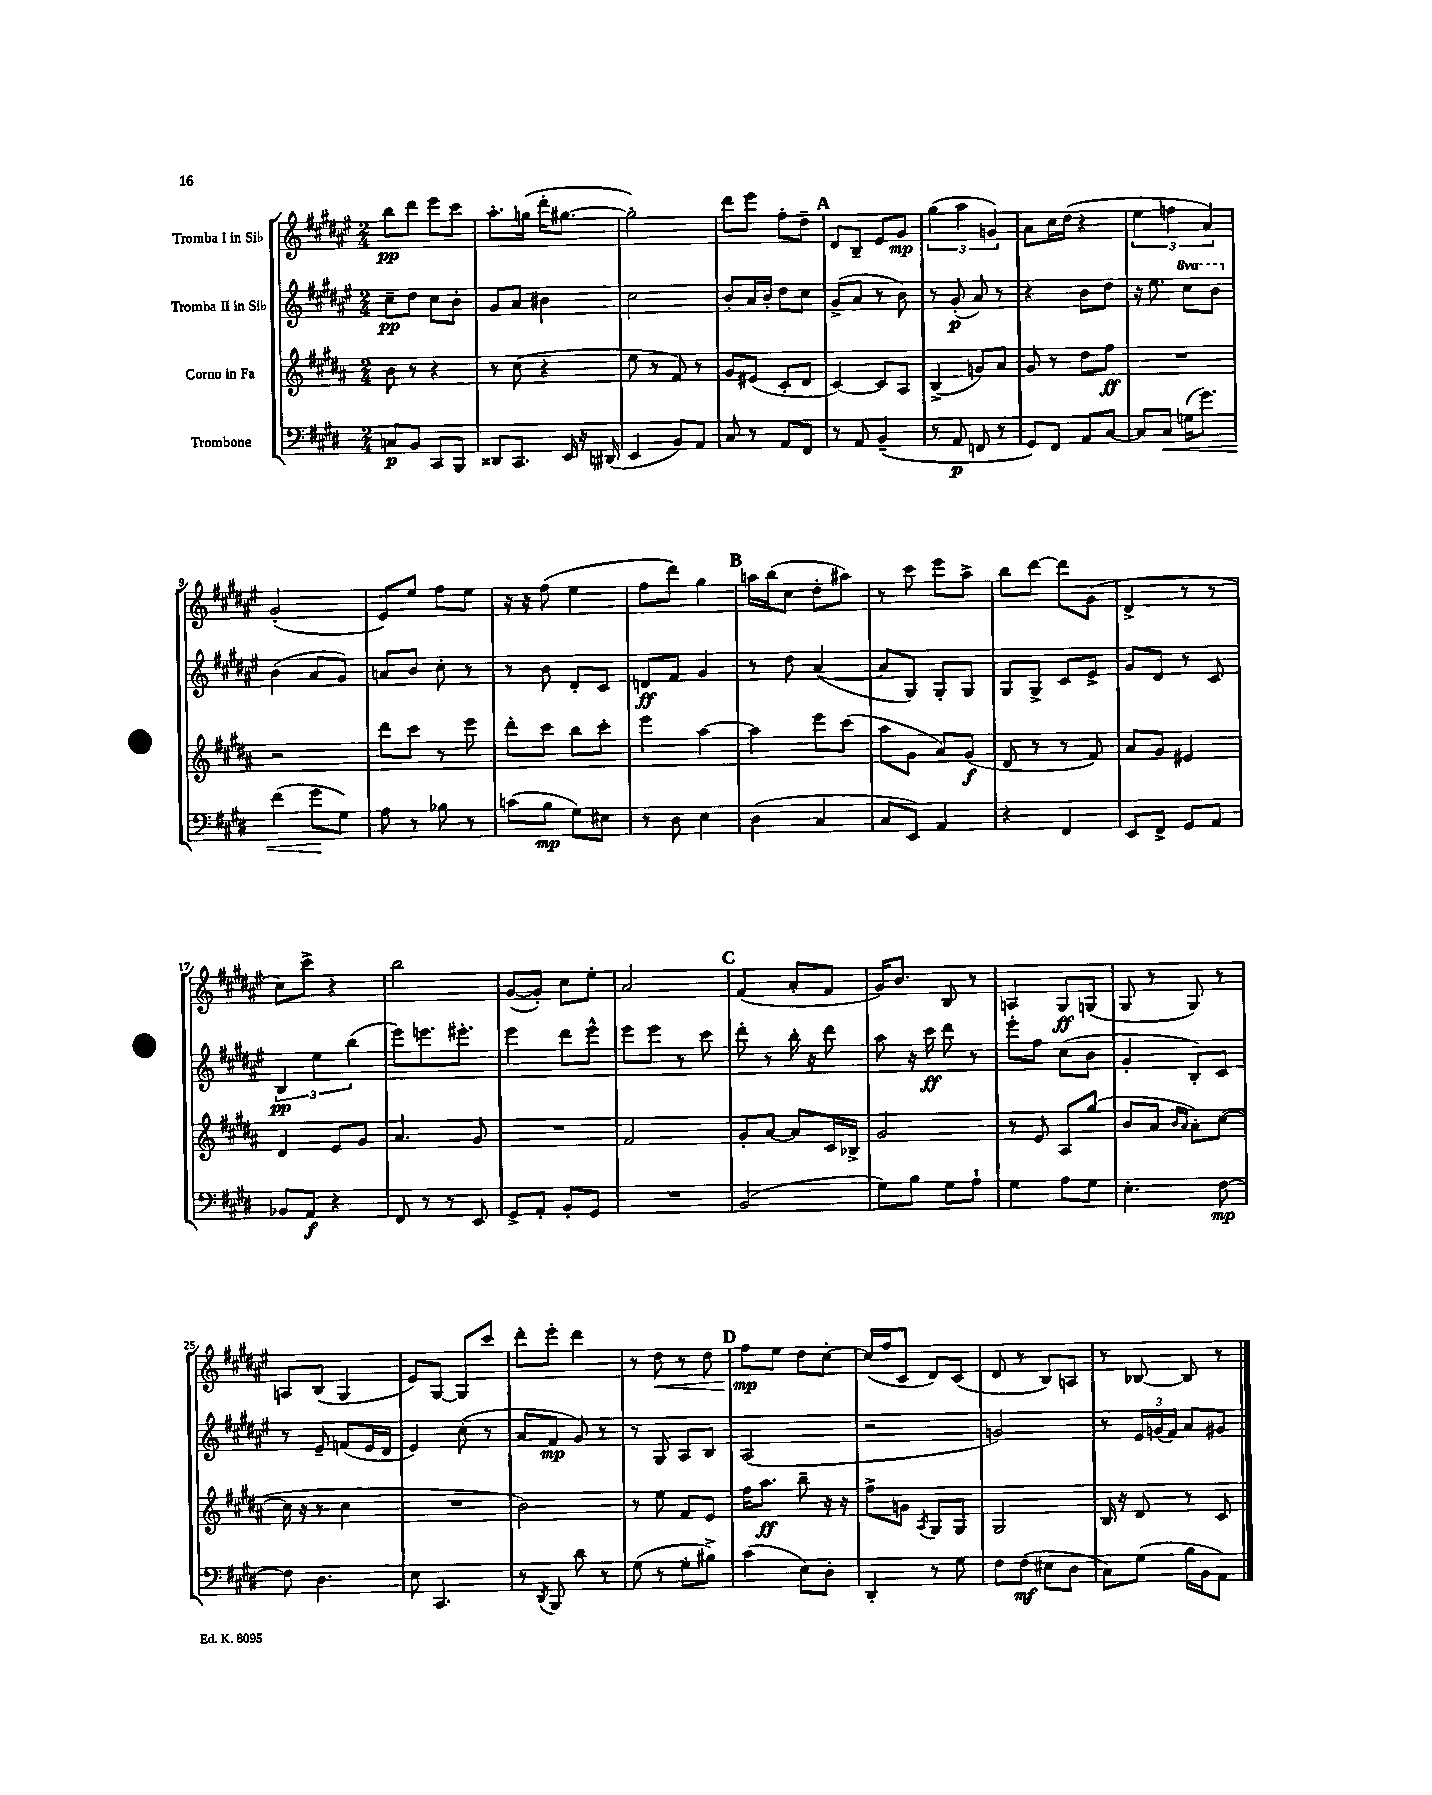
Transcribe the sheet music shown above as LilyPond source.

<<
\new StaffGroup <<
\new Staff = "s0" \with { instrumentName = "Tromba I in Sib" } {
    \clef treble \key fis \major \numericTimeSignature \time 2/4
    b''8\pp dis'''8 eis'''8 cis'''8 |
    ais''8.-. g''16( dis'''16-. gis''8.~ |
    gis''2-.) |
    dis'''8 eis'''8 fis''8-. dis''8-- |
    \mark \markup { \bold "A" } dis'8 b8-- eis'8 gis'8\mp |
    \tuplet 3/2 { gis''4( ais''4 g'4) } |
    ais'8 cis''16 dis''16( r4 |
    \tuplet 3/2 { eis''4 f''4 ais'4) } |
    gis'2-.( |
    eis'8) eis''8 fis''8 eis''8 |
    r16 r16 fis''8( eis''4 |
    fis''8 dis'''8) gis''4 |
    \mark \markup { \bold "B" } a''16 b''16( cis''8 dis''8-. ais''8) |
    r8 cis'''8 eis'''8 ais''8-> |
    b''8 dis'''8~ dis'''8 gis'8( |
    dis'4-> r8 r8 |
    cis''8) cis'''8-> r4 |
    b''2 |
    gis'8~( gis'8-.) cis''8 eis''8-. |
    ais'2 |
    \mark \markup { \bold "C" } fis'4( ais'8-. fis'8 |
    gis'16) b'8. b8 r8 |
    a4 gis8\ff g8( |
    gis8 r8 gis8) r8 |
    a8 b8( gis4 |
    eis'8) gis8~ gis8 cis'''8 |
    dis'''8-. eis'''8-. dis'''4 |
    r8 dis''8\< r8 dis''8 |
    \mark \markup { \bold "D" } fis''8\mp\! eis''8 dis''8 cis''8~-. |
    cis''16( fis''16 cis'8 dis'8) cis'8( |
    dis'8 r8 b8) a8 |
    r8 bes8~ bes8 r8 \bar "|." |
}
\new Staff = "s1" \with { instrumentName = "Tromba II in Sib" } {
    \clef treble \key fis \major \numericTimeSignature \time 2/4 \set Staff.ottavationMarkups = #ottavation-simple-ordinals
    cis''8--\pp dis''8 cis''8 b'8-. |
    gis'8 ais'8 bis'4 |
    cis''2 |
    b'8-. ais'16 b'16-. dis''8 cis''8 |
    \mark \markup { \bold "A" } gis'8->( ais'8 r8 b'8) |
    r8 gis'8-.\p( ais'8) r8 |
    r4 b'8 dis''8 |
    r16 eis''8. \ottava #1 cis'''8 b''8 \ottava #0 |
    b'4( ais'8 gis'8) |
    a'8 b'8 cis''8-. r8 |
    r8 b'8 dis'8-. cis'8 |
    d'8\ff fis'8 gis'4 |
    \mark \markup { \bold "B" } r8 dis''8 ais'4~( |
    ais'8 gis8) gis8-. gis8 |
    gis8 gis8-> cis'8 eis'8-> |
    gis'8 dis'8 r8 cis'8 |
    \tuplet 3/2 { b4\pp eis''4 b''4( } |
    eis'''8) e'''8. eis'''8.-. |
    eis'''4 dis'''8 eis'''8-^ |
    eis'''8 eis'''8 r8 cis'''8 |
    \mark \markup { \bold "C" } dis'''8-. r8 b''16-. r16 dis'''8 |
    ais''8 r16 cis'''16\ff dis'''8 r8 |
    eis'''8-. fis''8 cis''8( b'8 |
    gis'4-. b8-.) cis'8 |
    r8 eis'8-- f'8( eis'16 dis'16 |
    eis'4) cis''8-.( r8 |
    ais'8 fis'8\mp gis'8) r8 |
    r8 gis8 ais8 b8 |
    \mark \markup { \bold "D" } ais2( |
    r2 |
    g'2) |
    r8 \tuplet 3/2 { eis'16 g'16( fis'16) } ais'8 gis'8 \bar "|." |
}
\new Staff = "s2" \with { instrumentName = "Corno in Fa" } {
    \clef treble \key b \major \numericTimeSignature \time 2/4
    b'8 r8 r4 |
    r8 cis''8( r4 |
    e''8 r8 fis'8) r8 |
    gis'8 eis'8( cis'8-. dis'8 |
    \mark \markup { \bold "A" } cis'4~) cis'8 ais8 |
    b4->( g'8) ais'8 |
    gis'8 r8 dis''8 fis''8\ff |
    R2 |
    r2 |
    dis'''8 cis'''8 r8 e'''8 |
    dis'''8-. cis'''8 b''8 cis'''8-. |
    e'''4 ais''4~ |
    \mark \markup { \bold "B" } ais''4 e'''8 cis'''8( |
    ais''8 gis'8 ais'8) gis'8\f( |
    dis'8 r8 r8 fis'8) |
    ais'8 gis'8 eis'4 |
    dis'4 e'8 gis'8 |
    ais'4. gis'8 |
    R2 |
    fis'2 |
    \mark \markup { \bold "C" } gis'8-. ais'8~ ais'8 cis'16 bes16-> |
    gis'2 |
    r8 e'8 ais8 gis''8( |
    b'8 ais'8 \grace { b'16 ais'16 } ais'8-.) cis''8~( |
    cis''16 r16 r8 cis''4 |
    R2 |
    b'2) |
    r8 e''8 fis'8 e'8 |
    \mark \markup { \bold "D" } fis''16 ais''8.\ff b''8-- r16 r16 |
    fis''8-> g'8 \acciaccatura { ais8 } gis8 gis8 |
    gis2 |
    b16 r16 dis'8 r8 cis'8 \bar "|." |
}
\new Staff = "s3" \with { instrumentName = "Trombone" } {
    \clef bass \key e \major \numericTimeSignature \time 2/4
    c8\p b,8 cis,8 b,,8 |
    disis,8 cis,8. e,16 r16 dis,16( |
    e,4 b,8) a,8 |
    cis8 r8 a,8 fis,8 |
    \mark \markup { \bold "A" } r8 a,8 b,4--( |
    r8 a,8\p f,8 r8 |
    gis,8) fis,8 a,8 cis8~ |
    cis8 cis8\< g16( gis'8.) |
    fis'4( gis'8\! gis8) |
    a8 r8 bes8 r8 |
    c'8( b8\mp gis8) eis8 |
    r8 dis8 e4 |
    \mark \markup { \bold "B" } dis4( cis4 |
    cis8 e,8) a,4 |
    r4 fis,4 |
    e,8 fis,8-> gis,8 a,8 |
    bes,8 a,8\f r4 |
    fis,8 r8 r8 e,8 |
    gis,8-> a,8-. b,8-. gis,8 |
    R2 |
    \mark \markup { \bold "C" } b,2( |
    gis8) b8 gis8 a8-! |
    gis4 a8 gis8 |
    e4.-. fis8~\mp |
    fis8 dis4. |
    e8 cis,4. |
    r8 \acciaccatura { dis,8 } b,,8 dis'8 r8 |
    gis8( r8 gis8-. bis8->) |
    \mark \markup { \bold "D" } cis'4( e8) dis8-. |
    dis,4-. r8 gis8 |
    fis8 fis8\mf( eis8 dis8 |
    cis8) gis8( b16 b,16 a,8) \bar "|." |
}
>>
>>
